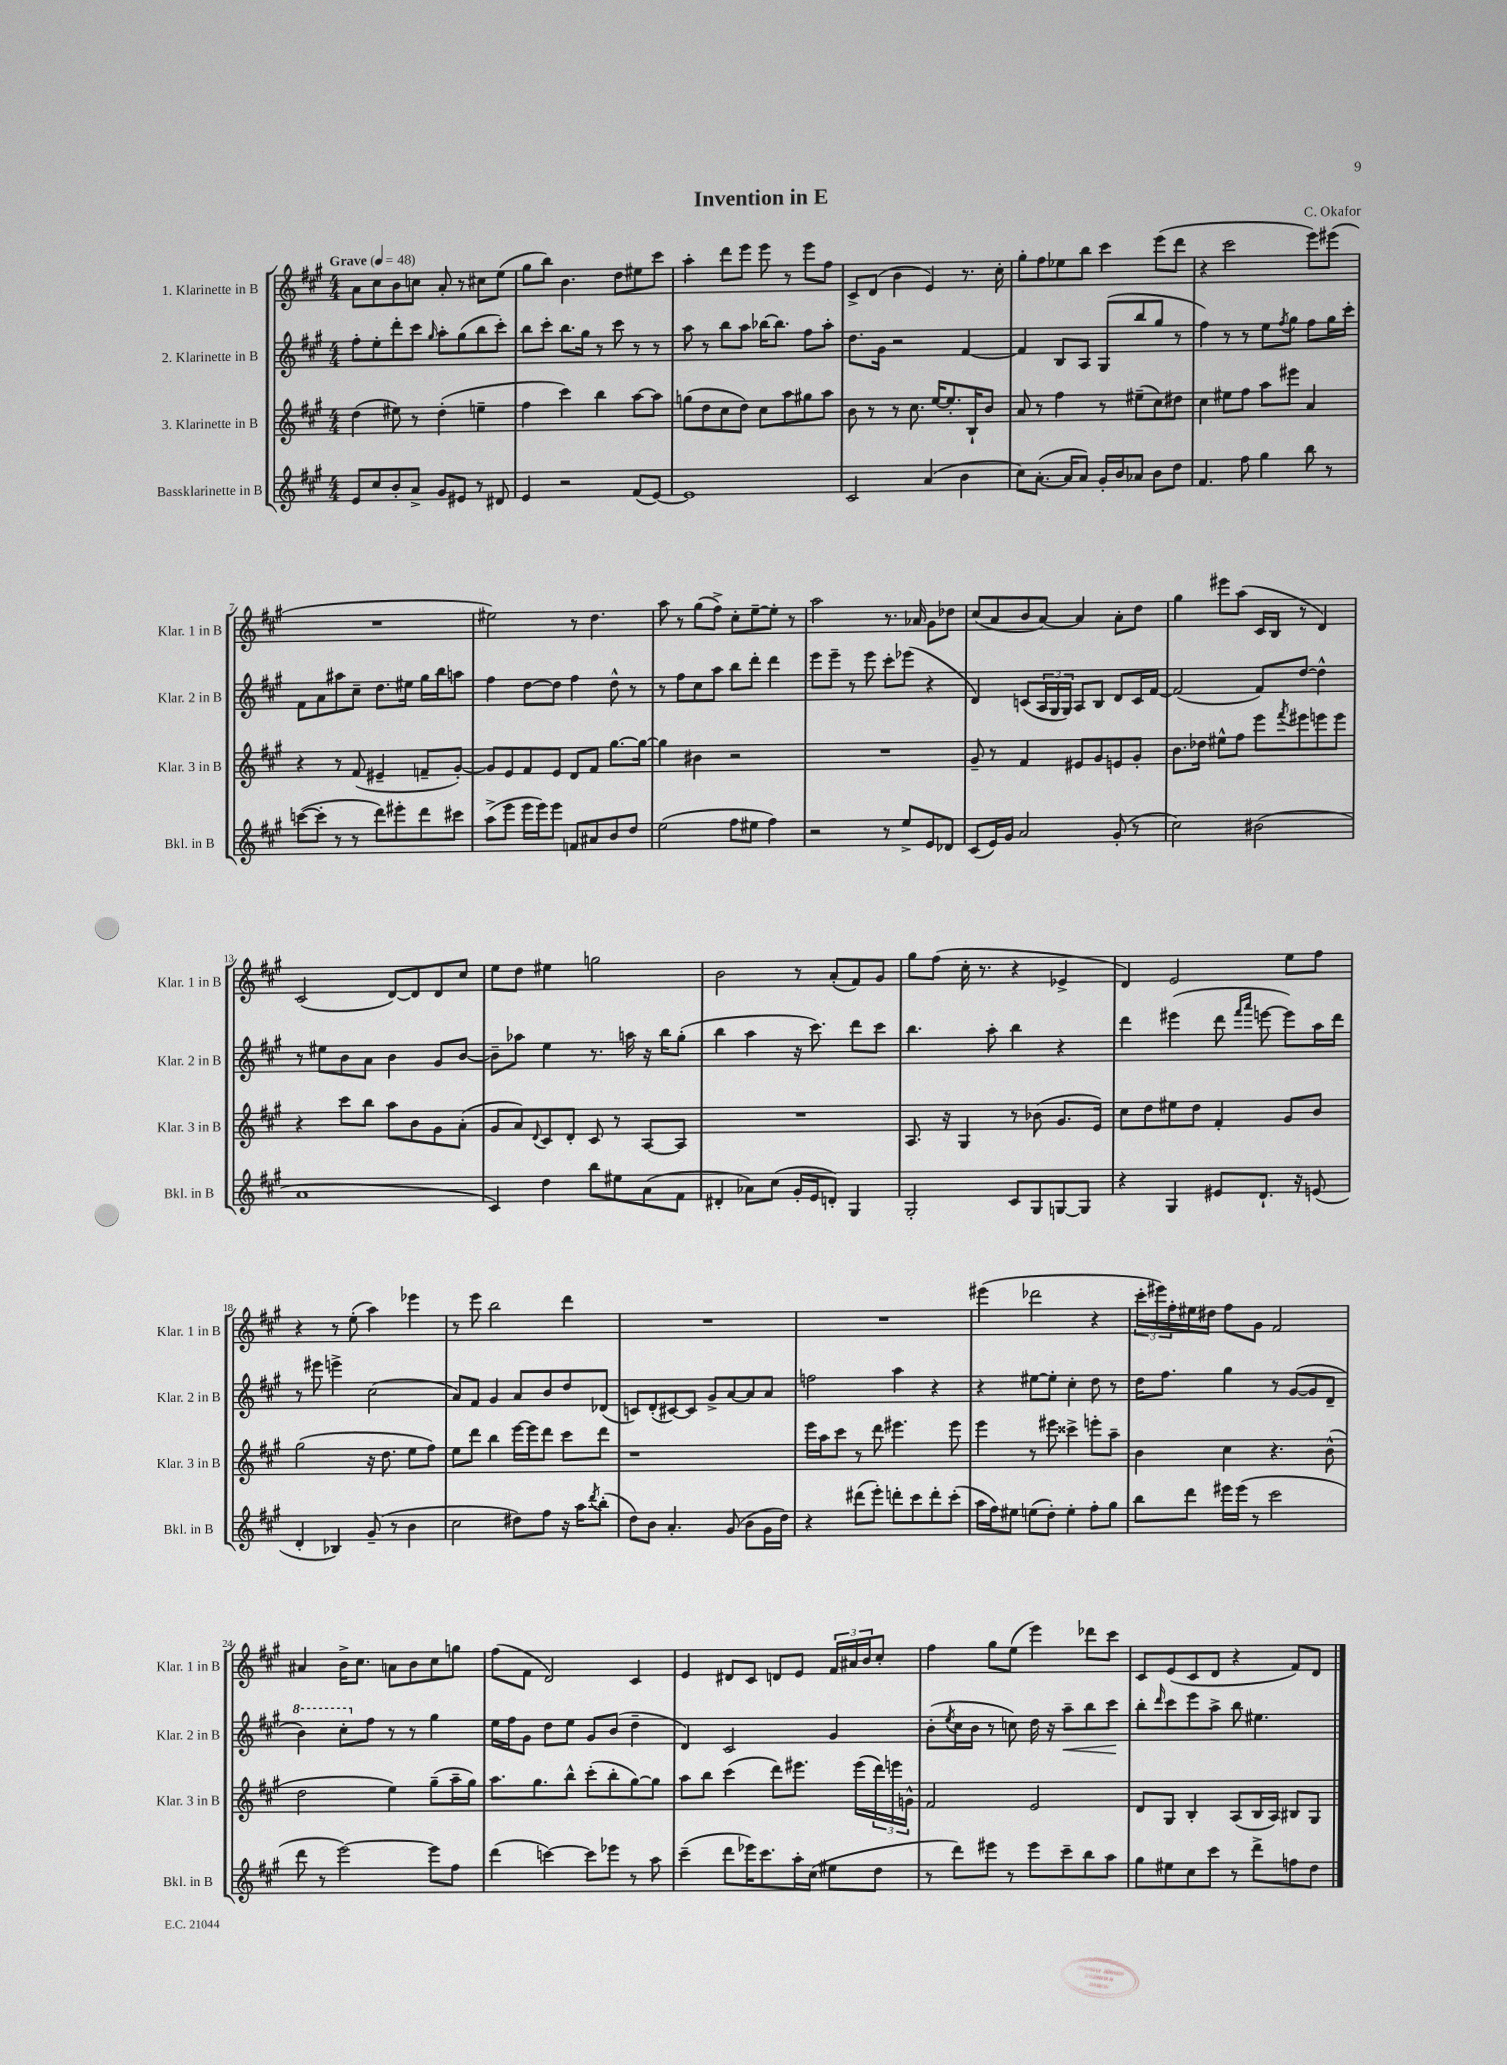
\header { title = "Invention in E" composer = "C. Okafor" }
<<
\new StaffGroup <<
\new Staff = "s0" \with { instrumentName = "1. Klarinette in B" shortInstrumentName = "Klar. 1 in B" } {
    \clef treble \key a \major \numericTimeSignature \time 4/4 \tempo "Grave" 4 = 48
    a'8 cis''8 b'8 c''8 a'8-. r8 cis''8 e''8( |
    gis''8 b''8) b'4. d''8 eis''8 cis'''8 |
    a''4-. d'''8 e'''8 e'''8 r8 e'''8 fis''8 |
    cis'8-> d'8( b'4 e'4) r8. cis''16-. |
    gis''8-. fis''8 ees''8 b''8 cis'''4 e'''8( d'''8 |
    r4 cis'''2 e'''8) eis'''8( |
    R1 |
    eis''2) r8 d''4. |
    a''8 r8 gis''8( fis''8->) cis''8-. e''8~-- e''8-. r8 |
    a''2 r8. aes'16 gis'8 des''8 |
    cis''8( a'8 b'8 a'8~) a'4 a'8-. d''8 |
    gis''4 eis'''8 a''8( cis'16 b16 r8 d'4) |
    cis'2( d'8~) d'8 d'8 cis''8 |
    e''8 d''8 eis''4 g''2 |
    b'2 r8 a'8-.( fis'8) gis'8 |
    gis''8 fis''8( cis''16-. r8. r4 ees'4-> |
    d'4) e'2 e''8 fis''8 |
    r4 r8 e''8-.( a''4) ees'''4 |
    r8 e'''8 b''2 d'''4 |
    R1 |
    R1 |
    eis'''4( des'''2 r4 |
    \tuplet 3/2 { cis'''16-. eis'''16) fis''16-. } eis''16 dis''16 fis''8 gis'8 fis'2 |
    ais'4 b'16-> cis''8. a'8 b'8 cis''8 g''8 |
    fis''8( fis'8 d'2) cis'4 |
    e'4 dis'8 cis'8 d'8 e'8 \tuplet 3/2 { fis'16 ais'16 b'16 } cis''8-. |
    fis''4 gis''8 e''8( e'''4) des'''8 cis'''8 |
    cis'8 e'8( cis'8 d'8 r4 fis'8) d'8 \bar "|." |
}
\new Staff = "s1" \with { instrumentName = "2. Klarinette in B" shortInstrumentName = "Klar. 2 in B" } {
    \clef treble \key a \major \numericTimeSignature \time 4/4
    fis''8-. e''8-. d'''8-. cis'''8 \grace { gis''16 } a''8-. gis''8( b''8 cis'''8-.) |
    b''8 cis'''8-. b''8. gis''16 r8 cis'''8 r8 r8 |
    a''8 r8 b''8 a''8 bes''16~ bes''8. fis''8 a''8-. |
    d''8. gis'16 r2 fis'4~ |
    fis'4 b8 a8 gis8( b''8 gis''8 r8 |
    fis''4) r8 r8 e''8 \acciaccatura { fis''8 } gis''8 fis''8 gis''16 cis'''16-. |
    fis'8 a'8 ais''8 cis''8-- d''8. eis''16 gis''16 b''16 a''8 |
    fis''4 d''8~ d''8 fis''4 d''8-^ r8 |
    r8 fis''8 cis''8 a''8 b''8 d'''8-. d'''4 |
    e'''8 e'''8-- r8 e'''8 cis'''8-. ees'''8( r4 |
    d'4) c'8( \tuplet 3/2 { a16 gis16 gis16) } a8 b8 d'8 c'16 fis'16~ |
    fis'2( fis'8) d''8~ d''4-^ |
    r8 eis''8 b'8 a'8 b'4 gis'8 b'8~ |
    b'8-- aes''8 e''4 r8. a''16 r16 b''16 gis''8-.( |
    b''4 a''4 r16 cis'''8.) d'''8 cis'''8 |
    b''4. a''8-. b''4 r4 |
    d'''4 eis'''4( d'''8 \grace { fis'''16 a'''16 } e'''8~ e'''8) a''16 d'''16 |
    r8 eis'''8 e'''4-> cis''2( |
    a'8) fis'8 gis'4 a'8 b'8 d''8 des'8( |
    c'8) d'8-.( cis'8~) cis'8 gis'8-> a'8~ a'8 a'8 |
    f''2 a''4 r4 |
    r4 eis''8~ eis''8-. cis''4-. d''8 r8 |
    d''16 fis''8. gis''4 r8 gis'8~( gis'8 d'8-- |
    \ottava #1 b''4) cis'''8-. \ottava #0 fis''8 r8 r8 gis''4 |
    e''16 fis''16 gis'8 d''8 e''8 gis'8 b'8( d''4-- |
    d'4) cis'2 gis'4 |
    b'8-.( \acciaccatura { e''8 } cis''16 b'16 r8 c''8) d''16 r16 a''8--\< b''8 cis'''8\! |
    b''8-. \grace { d'''16 } cis'''8 e'''8 a''8-> b''8 eis''4. \bar "|." |
}
\new Staff = "s2" \with { instrumentName = "3. Klarinette in B" shortInstrumentName = "Klar. 3 in B" } {
    \clef treble \key a \major \numericTimeSignature \time 4/4
    d''4( eis''8) r8 d''4-.( e''4-- |
    fis''4 cis'''4) b''4 a''8~ a''8 |
    g''8( d''8 cis''8 d''8) cis''8 a''8 gis''8 a''8 |
    b'8 r8 r8 cis''8. e''16~ e''8.-. b16-! b'8 |
    a'8 r8 fis''4 r8 eis''8--( cis''8) dis''8 |
    cis''4 eis''8 fis''8 a''8 eis'''8 a'4 |
    r4 r8 fis'8( eis'4-- f'8-- gis'8~-.) |
    gis'8 e'8 fis'8 e'8 d'8 fis'8 gis''8.~ gis''16~ |
    gis''4 bis'4 r2 |
    R1 |
    gis'8-- r8 fis'4 eis'8 gis'8 e'8 gis'8-. |
    b'8. des''16 eis''8-^ fis''8 e'''8 \acciaccatura { fis'''8 } eis'''8 e'''8 e'''8 |
    r4 cis'''8 b''8 a''8 b'8 gis'8 a'8-.( |
    gis'8 a'8) \appoggiatura { d'8 } cis'8 d'8-. cis'8 r8 a8~ a8 |
    R1 |
    a8. r16 gis4 r8 bes'8( gis'8. e'16) |
    cis''8 d''8 eis''8 d''8 fis'4-. gis'8 b'8 |
    gis''2( r16 d''8. e''8 fis''8) |
    e''8 d'''8 b''4 e'''16~ e'''16 d'''8 cis'''8 d'''8 |
    r1 |
    e'''16 a''16 cis'''8 r8 d'''8 eis'''4. eis'''8 |
    e'''4 r8 eis'''8 cisis'''4-> e'''8-. a''8-- |
    b'4 cis''4 r4. b'8-^( |
    d''2 e''4) gis''8--( a''16-- gis''16) |
    a''8. gis''8. b''8-^ cis'''8-.( b''8-. gis''8~) gis''8 |
    a''8 b''8 cis'''4( d'''8) eis'''8. eis'''16( \tuplet 3/2 { d'''16) e'''16 g'16-^ } |
    fis'2 e'2 |
    d'8 gis8 b4-. a8( b16 a16) bis8 gis8 \bar "|." |
}
\new Staff = "s3" \with { instrumentName = "Bassklarinette in B" shortInstrumentName = "Bkl. in B" } {
    \clef treble \key a \major \numericTimeSignature \time 4/4
    e'8 cis''8 b'8-. a'8-> gis'8 eis'8 r8 dis'8 |
    e'4 r2 fis'8( e'8~) |
    e'1 |
    cis'2 a'4( b'4 |
    cis''8) a'8.~-.( a'16 a'8) gis'16-. b'16 aes'8 b'8 d''8 |
    fis'4. fis''8 gis''4 b''8 r8 |
    c'''8~( c'''8-. r8 r8 d'''8) eis'''8-. d'''8 cis'''8 |
    a''8->( e'''8 e'''16 e'''16) e'''8 f'8 ais'8 b'8 d''8 |
    e''2( fis''8 eis''8 fis''4) |
    r2 r8 e''8-> e'8 des'8 |
    cis'8( e'16) gis'16 a'2 gis'8-.( r8 |
    cis''2) bis'2( |
    a'1 |
    cis'4) d''4 b''8 eis''8 a'8( fis'8 |
    dis'4-. aes'8) cis''8( gis'16-. e'16 d'8-.) gis4 |
    gis2-. cis'8 gis8 g8~ g8 |
    r4 gis4 eis'8 d'8.-! r16 e'8( |
    d'4-. bes4) gis'8--( r8 b'4 |
    cis''2 dis''8) fis''8 r16 a''16 \acciaccatura { d'''8 } b''8-.( |
    d''8) b'8 a'4.-. gis'8( b'8 gis'16 d''16) |
    r4 dis'''8( e'''8-.) d'''8-. cis'''8 d'''8-. cis'''8-.( |
    a''16 fis''16) eis''8 e''8( d''8-.) e''4-. fis''8-. gis''8 |
    b''8 d'''8 eis'''16 eis'''16( r8 cis'''2 |
    d'''8 r8 e'''2~) e'''8 fis''8 |
    d'''4( c'''4~) c'''8 ees'''8 r8 a''8 |
    cis'''4--( d'''8 ees'''16) cis'''8. a''16-. cis''16( eis''8 d''8 |
    r8 d'''8) eis'''8 r8 eis'''8 cis'''8-- b''8 a''8 |
    gis''8 eis''8 cis''8 cis'''8 r8 d'''8-> f''8 d''8 \bar "|." |
}
>>
>>
